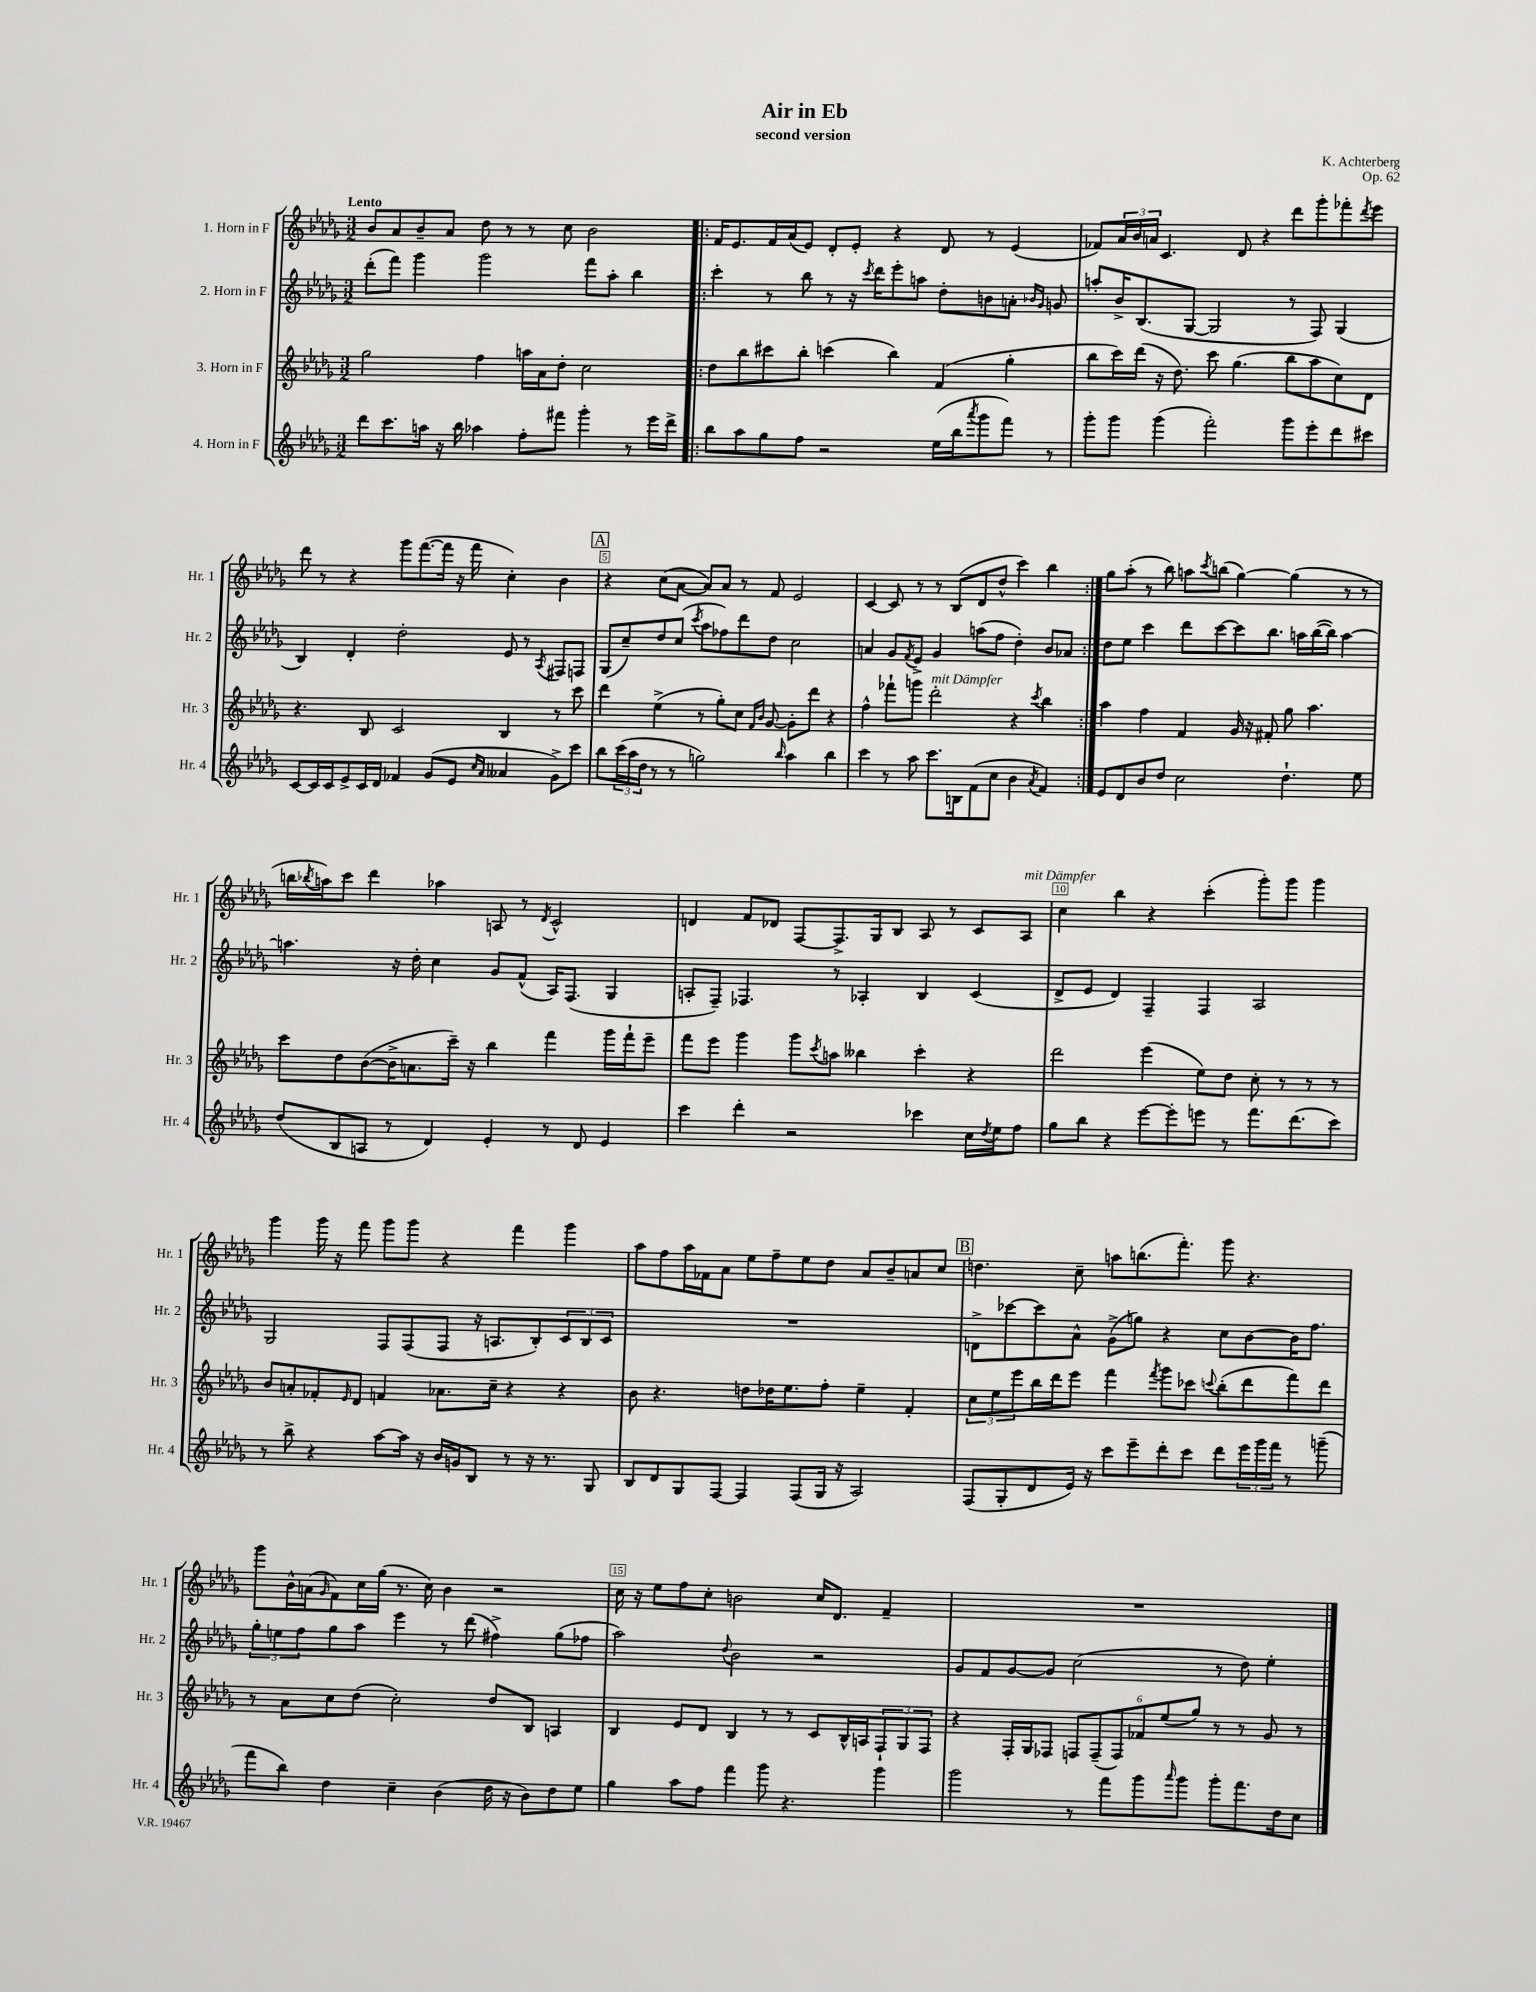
\header { title = "Air in Eb" composer = "K. Achterberg" subtitle = "second version" opus = "Op. 62" }
<<
\new StaffGroup <<
\new Staff = "s0" \with { instrumentName = "1. Horn in F" shortInstrumentName = "Hr. 1" } {
    \clef treble \key des \major \numericTimeSignature \time 3/2 \tempo "Lento"
    bes'8 aes'8 bes'8-- aes'8 des''8 r8 r8 c''8 bes'2 |
    \repeat volta 2 { f'16 ees'8. f'16 aes'16( ees'8) des'8-. ees'8-. r4 des'8 r8 ees'4( |
    fes'8) \tuplet 3/2 { aes'16 bes'16 a'16 } c'4. des'8 r4 des'''8 ges'''8-. fes'''8-. \acciaccatura { des'''8 } ees'''8 |
    des'''8 r8 r4 ges'''8 f'''8.~( f'''16 r16 f'''16 c''4-.) bes'4 |
    \mark \markup { \box "A" } r4 c''8( aes'8~ aes'8) aes'8 r8 f'8 ees'2 |
    c'4~ c'8 r8 r8 bes8( des'8 des''8-^ c'''4) bes''4 | }
    ges''8 aes''8-.( r8 bes''8) a''8 \acciaccatura { c'''8 } b''8( ges''4~) ges''4( r8 r8 |
    b''16 \acciaccatura { bes''8 } a''16) c'''8 des'''4 aes''4 a8 r8 \acciaccatura { des'8 } c'2-^ |
    d'4 f'8 des'8 f8~ f8.-> ges16 bes8 aes8 r8 c'8 aes8^\markup { \italic "mit Dämpfer" } |
    c''4 bes''4 r4 c'''4-.( ges'''8-.) ges'''8 ges'''4 |
    ges'''4 ges'''16 r16 f'''8 ges'''8 ges'''8 r4 f'''4 ges'''4 |
    aes''8 f''8 aes''16 fes'16 aes'8 ees''8 f''8-- ees''8 des''8 aes'8 bes'8-- a'8 c''8 |
    \mark \markup { \box "B" } d''4. c''8-- a''8 b''8.( f'''8.-.) ges'''8 r4. |
    ges'''8 bes'16-^ a'16( \grace { ges'16 } f'8) c''16 ges''16( r8. c''16) bes'4 r2 |
    c''16 r16 ees''8 f''8 c''8-. b'2 c''16 des'8. f'4-- |
    R1. \bar "|." |
}
\new Staff = "s1" \with { instrumentName = "2. Horn in F" shortInstrumentName = "Hr. 2" } {
    \clef treble \key des \major \numericTimeSignature \time 3/2
    des'''8-.( f'''8) ges'''4 ges'''2 f'''8 aes''8-. bes''4 |
    \repeat volta 2 { c'''4-. r8 bes''8 r8 r16 \acciaccatura { c'''8 } des'''16 ees'''8-. a''8 des''8-. b'8 a'8-. \grace { bes'16 ges'16 } g'8 |
    a''8-. bes'16-> bes8.( ges8~ ges2 r8 f8) ges4( |
    bes4) des'4-. des''2-. ees'8 r8 \acciaccatura { aes8 } fis8 f8 |
    \mark \markup { \box "A" } ges8( c''8--) des''8 c''8( \acciaccatura { c'''8 } aes''8 fes''8) des'''8 des''8 c''2 |
    a'4 ges'8 \acciaccatura { f'8 } ees'8-> ges'4 a''8( f''8 des''4-.) bes'8 aes'8 | }
    des''8 ees''8 c'''4 des'''8 c'''8~ c'''8 bes''8. a''16 bes''16~( bes''16) a''4~ |
    a''4. r16 des''16-. c''4 ges'8 f'8-^( aes16) f8.( ges4 |
    a8-. f8--) fes4. r8 aes4-. bes4 c'4( |
    des'8-> ees'8 des'4) f4-- f4 aes2 |
    ges2 f8 f8( f8 r16 a8. bes8-.) \tuplet 3/2 { c'8 bes8 c'8 } |
    R1. |
    \mark \markup { \box "B" } d'8-> ces'''8~ ces'''8 aes'8-^ ges'8->( g''8) r4 c''8 bes'8~ bes'16 f''8. |
    \tuplet 3/2 { ges''8-. e''8 f''8 } ges''8 aes''8 ees'''4 r8 des'''8( fis''4->) ges''8( fes''8 |
    aes''2) \appoggiatura { des''8 } bes'2 r2 |
    ges'8 f'8 ges'8~ ges'8 c''2( r8 des''8) ees''4-. \bar "|." |
}
\new Staff = "s2" \with { instrumentName = "3. Horn in F" shortInstrumentName = "Hr. 3" } {
    \clef treble \key des \major \numericTimeSignature \time 3/2
    ges''2 f''4 a''16 aes'16 des''8-. c''2 |
    \repeat volta 2 { des''8 bes''8 cis'''8 bes''8-. c'''4( bes''4) f'4( ges''4-. |
    bes''8 c'''16) des'''16( r16 des''8.) c'''8 ges''4.( bes''8 aes''8 c''8) des'8 |
    r4. bes8 c'2 bes4 r8 c'''8 |
    \mark \markup { \box "A" } des'''4 ees''4->( r8 ges''8-.) c''8 \grace { f'16 bes'16 } ges'8~ ges'8-. des'''8 r4 |
    f''4-^ fes'''8-! g'''8 des'''2-.^\markup { \italic "mit Dämpfer" } r4 \acciaccatura { c'''8 } bes''4 | }
    aes''4 f''4 f'4 ges'16 r16 fis'8-. ges''8 aes''4. |
    c'''8 des''8 bes'8~( bes'16-> a'8. c'''16--) r16 bes''4 f'''4 ges'''16 f'''16-! ees'''8-- |
    f'''8 ees'''8 ges'''4 ges'''8 \acciaccatura { c'''8 } a''8 beses''4 c'''4-. r4 |
    des'''2 ees'''4( ees''8) des''8 c''8-. r8 r8 r8 |
    bes'8 a'8-. fes'8-. \grace { ees'16 } des'8 f'4 aes'8. c''16-- r4 r4 |
    bes'8 r4. d''8 des''16 ees''8. f''8-. ees''4-- f'4-. |
    \mark \markup { \box "B" } \tuplet 3/2 { c''8 ees''8 ees'''8 } bes''16 des'''16 ees'''8 f'''4 \acciaccatura { f'''8 } ges'''8 ces'''8 \appoggiatura { c'''8 } bes''8-.( des'''8 f'''8) des'''8 |
    r8 aes'8 c''8 des''8( c''2-.) des''8 bes8 a4 |
    bes4 ees'8 des'8 bes4 r8 r8 c'8 bes16-^ a16 \tuplet 3/2 { f8-! ges8 f8 } |
    r4 f16-. ges16 fes8 \tuplet 6/4 { f8 f8--( f8) fes'8 ees''8( ges''8) } r8 r8 ges'8 r8 \bar "|." |
}
\new Staff = "s3" \with { instrumentName = "4. Horn in F" shortInstrumentName = "Hr. 4" } {
    \clef treble \key des \major \numericTimeSignature \time 3/2
    des'''8 c'''8. a''16 r16 bes''16 aes''4 f''8-. fis'''8 ges'''4-. r8 ees'''16 des'''16-> |
    \repeat volta 2 { bes''8 aes''8 ges''8 f''8 r2 ees''16( bes''16 \acciaccatura { aes'''8 } ges'''8 f'''8) r8 |
    ges'''8-. ges'''8 ges'''4( f'''2-.) ges'''8 ees'''8-. des'''8 cis'''8 |
    c'8~ c'16 c'16 ees'8-> c'16 des'16 fes'4 ges'8( ees'8 \grace { c''16 aes'16 } aeses'4 ges'8->) c'''8 |
    \mark \markup { \box "A" } bes''8 \tuplet 3/2 { c'''16( aes''16 des''16 } r8 r8 g''2) \grace { bes''16 } aes''4 bes''4 |
    c'''4 r8 aes''8 c'''8. b16 f'8( c''8 bes'4 \acciaccatura { aes'8 } f'4) | }
    ees'8 des'8 bes'8 des''8 c''2 des''4.-! ees''8 |
    des''8( bes8 a8 r8 des'4) ees'4-. r8 des'8 ees'4 |
    c'''4 des'''4-. r2 ces'''4 c''16 \acciaccatura { des''8 } ees''16 f''8 |
    ges''8 bes''8 r4 ees'''8~ ees'''8-. e'''8 r8 f'''8. des'''8.( c'''8) |
    r8 bes''8-> r4 aes''8~ aes''16 r16 bes'16 g'16 bes8 r8 r16 r8. ges8 |
    bes8 des'8 ges8 f8~ f4 f8( ges16 r16 aes2) |
    \mark \markup { \box "B" } f8( ges8-. des'8 ees'16) r16 c'''8 ees'''8-- des'''8-. c'''8 des'''8 \tuplet 3/2 { ees'''16 ges'''16 f'''16 } r8 g'''8--( |
    f'''8 bes''8) des''4 c''4-- bes'4( des''16 r16 bes'8) des''8 ees''8 |
    ges''4 aes''8 f''8 f'''4 ges'''8 r4. ges'''4 |
    ges'''2 r8 f'''8 ges'''8 \grace { aes'''16 } ges'''8 ges'''8-. f'''8. des''16 c''8 \bar "|." |
}
>>
>>
\layout { \context { \Score \override BarNumber.break-visibility = ##(#f #t #t) barNumberVisibility = #(every-nth-bar-number-visible 5) \override BarNumber.stencil = #(make-stencil-boxer 0.1 0.3 ly:text-interface::print) } }
